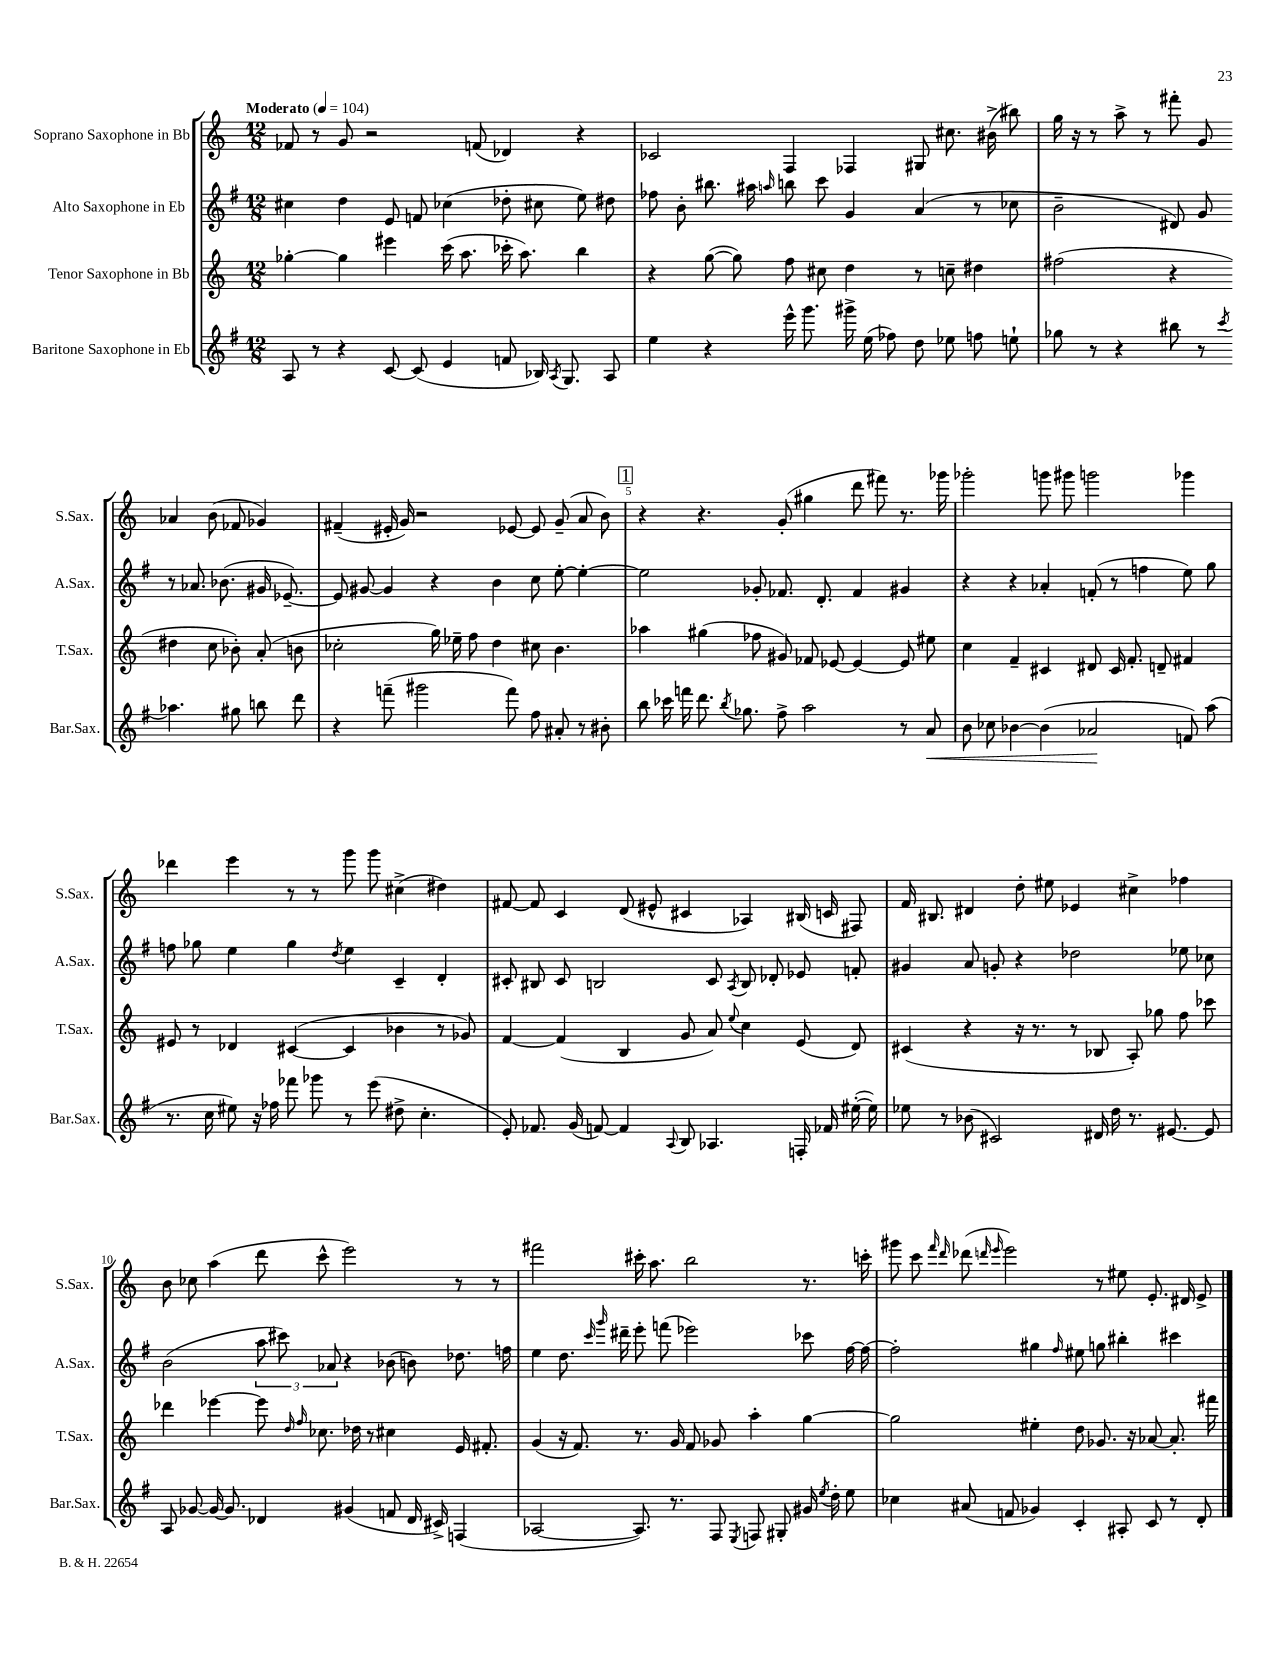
<<
\new StaffGroup <<
\new Staff = "s0" \with { instrumentName = "Soprano Saxophone in Bb" shortInstrumentName = "S.Sax." } {
    \clef treble \key c \major \numericTimeSignature \time 12/8 \tempo "Moderato" 4 = 104
    \autoBeamOff fes'8 r8 g'8 r2 f'8( des'4) r4 |
    ces'2 f4 fes4 gis8 cis''8. bis'16->( bis''8) |
    g''16 r16 r8 a''8-> r8 fis'''8-. g'8 aes'4 b'8( fes'8 ges'4) |
    fis'4--( eis'16-. g'16) r2 ees'8~ ees'8 g'8--( a'8 b'8) |
    \mark \markup { \box "1" } r4 r4. g'8-.( gis''4 d'''8 fis'''8) r8. ges'''16 |
    ges'''2-. g'''8 gis'''8 g'''2 ges'''4 |
    des'''4 e'''4 r8 r8 g'''8 g'''8 cis''4->( dis''4) |
    fis'8~ fis'8 c'4 d'8( eis'8-^ cis'4 aes4) bis16( c'16 fis8) |
    f'16 bis8. dis'4 d''8-. eis''8 ees'4 cis''4-> fes''4 |
    b'8 ces''8 a''4( d'''8 c'''8-^ e'''2) r8 r8 |
    fis'''2 cis'''16-. a''8. b''2 r8. c'''16-. |
    gis'''8 c'''8 \grace { f'''16 d'''16 } des'''8( \grace { d'''16 e'''16 } e'''2) r8 eis''8 e'8.-. dis'16 e'8-> \bar "|." |
}
\new Staff = "s1" \with { instrumentName = "Alto Saxophone in Eb" shortInstrumentName = "A.Sax." } {
    \clef treble \key g \major \numericTimeSignature \time 12/8
    \autoBeamOff cis''4 d''4 e'8 f'8 ces''4( des''8-. cis''8 e''8) dis''8 |
    fes''8 b'8-. bis''8. ais''16 \grace { a''16 } b''8 c'''8 g'4 a'4( r8 ces''8 |
    b'2-- dis'8) g'8 r8 aes'8. bes'8.( gis'16 ees'8.~--) |
    ees'8 gis'8~ gis'4 r4 b'4 c''8 e''8~-. e''4~-. |
    \mark \markup { \box "1" } e''2 ges'8-. fes'8. d'8.-. fes'4 gis'4 |
    r4 r4 aes'4-. f'8-.( r8 f''4 e''8) g''8 |
    f''8 ges''8 e''4 ges''4 \acciaccatura { d''8 } e''4 c'4-- d'4-. |
    cis'8-. bis8 cis'8 b2 cis'8 \acciaccatura { a8 } b8 des'8-. ees'8 f'8-. |
    gis'4 a'8 g'8-. r4 des''2 ees''8 ces''8 |
    b'2( \tuplet 3/2 { a''8 cis'''8) aes'8 } r4 bes'8( b'8) des''8. f''16 |
    e''4 d''8. \grace { c'''16 g'''16 } dis'''16-- e'''8-. f'''8( ees'''2) ces'''8 fis''16~ fis''16~ |
    fis''2-. gis''4 \grace { fis''16 } eis''8 g''8 bis''4-. cis'''4 \bar "|." |
}
\new Staff = "s2" \with { instrumentName = "Tenor Saxophone in Bb" shortInstrumentName = "T.Sax." } {
    \clef treble \key c \major \numericTimeSignature \time 12/8
    \autoBeamOff ges''4~-. ges''4 eis'''4 c'''16( a''8. ces'''16-. a''8.) b''4 |
    r4 g''8~( g''8) f''8 cis''8 d''4 r8 c''8-- dis''4 |
    fis''2( r4 dis''4 c''8 bes'8-.) a'8-.( b'8 |
    ces''2-. g''16) ees''16-- f''8 d''4 cis''8 b'4. |
    \mark \markup { \box "1" } aes''4 gis''4( fes''8 gis'8) fes'8 ees'8~ ees'4~ ees'8 eis''8 |
    c''4 f'4-- cis'4 dis'8 cis'16 f'8.-. d'8-- fis'4 |
    eis'8 r8 des'4 cis'4~( cis'4 bes'4 r8 ges'8) |
    f'4~ f'4( b4 g'8 a'8) \appoggiatura { e''8 } c''4 e'8( d'8) |
    cis'4( r4 r16 r8. r8 bes8 a8-.) ges''8 f''8 ces'''8 |
    des'''4 ees'''4~ ees'''8 \grace { d''16 f''16 } ces''8. des''16 r8 cis''4 e'16 fis'8.-. |
    g'4( r16 f'8.) r8. g'16 f'8 ges'8 a''4-. g''4~ |
    g''2 eis''4-. d''8 ges'8. r16 aes'8~ aes'8.-. fis'''16 \bar "|." |
}
\new Staff = "s3" \with { instrumentName = "Baritone Saxophone in Eb" shortInstrumentName = "Bar.Sax." } {
    \clef treble \key g \major \numericTimeSignature \time 12/8
    \autoBeamOff a8 r8 r4 c'8~ c'8( e'4 f'8 bes16) \acciaccatura { a8 } g8. a8 |
    e''4 r4 e'''16-^ g'''8. gis'''16-> e''16( fes''8) d''8 ees''8 f''8 e''8-! |
    ges''8 r8 r4 bis''8 r8 \acciaccatura { c'''8 } aes''4. gis''8 b''8 d'''8 |
    r4 f'''8--( gis'''2 f'''8) fis''8 ais'8-. r8 bis'8-. |
    \mark \markup { \box "1" } b''8 ces'''16 f'''16 d'''8. \acciaccatura { b''8 } ges''8. fis''8-> a''2 r8 a'8\< |
    b'8 ces''8 bes'4~ bes'4( aes'2\! f'8) a''8( |
    r8. c''16 eis''8) r16 fes''16 fes'''8 ges'''8 r8 e'''8( dis''8-> c''4.-. |
    e'8-.) fes'8. g'16( f'8~) f'4 \appoggiatura { a8 } b8 aes4. f16-. fes'16 eis''16~-.( eis''16) |
    ees''8 r8 bes'8( cis'2) dis'16 d''16 r8. eis'8.~ eis'8 |
    a8 ges'8~ ges'16~ ges'8. des'4 gis'4( f'8 des'16 cis'16->) f4( |
    aes2~ aes8.) r8. fis8 \acciaccatura { e8 } f8 gis8-. gis'16 \acciaccatura { e''8 } d''16-. e''8 |
    ces''4 ais'8( f'8 ges'4) c'4-. ais8-. c'8 r8 d'8-. \bar "|." |
}
>>
>>
\layout { \context { \Score \override BarNumber.break-visibility = ##(#f #t #t) barNumberVisibility = #(every-nth-bar-number-visible 5) } }
